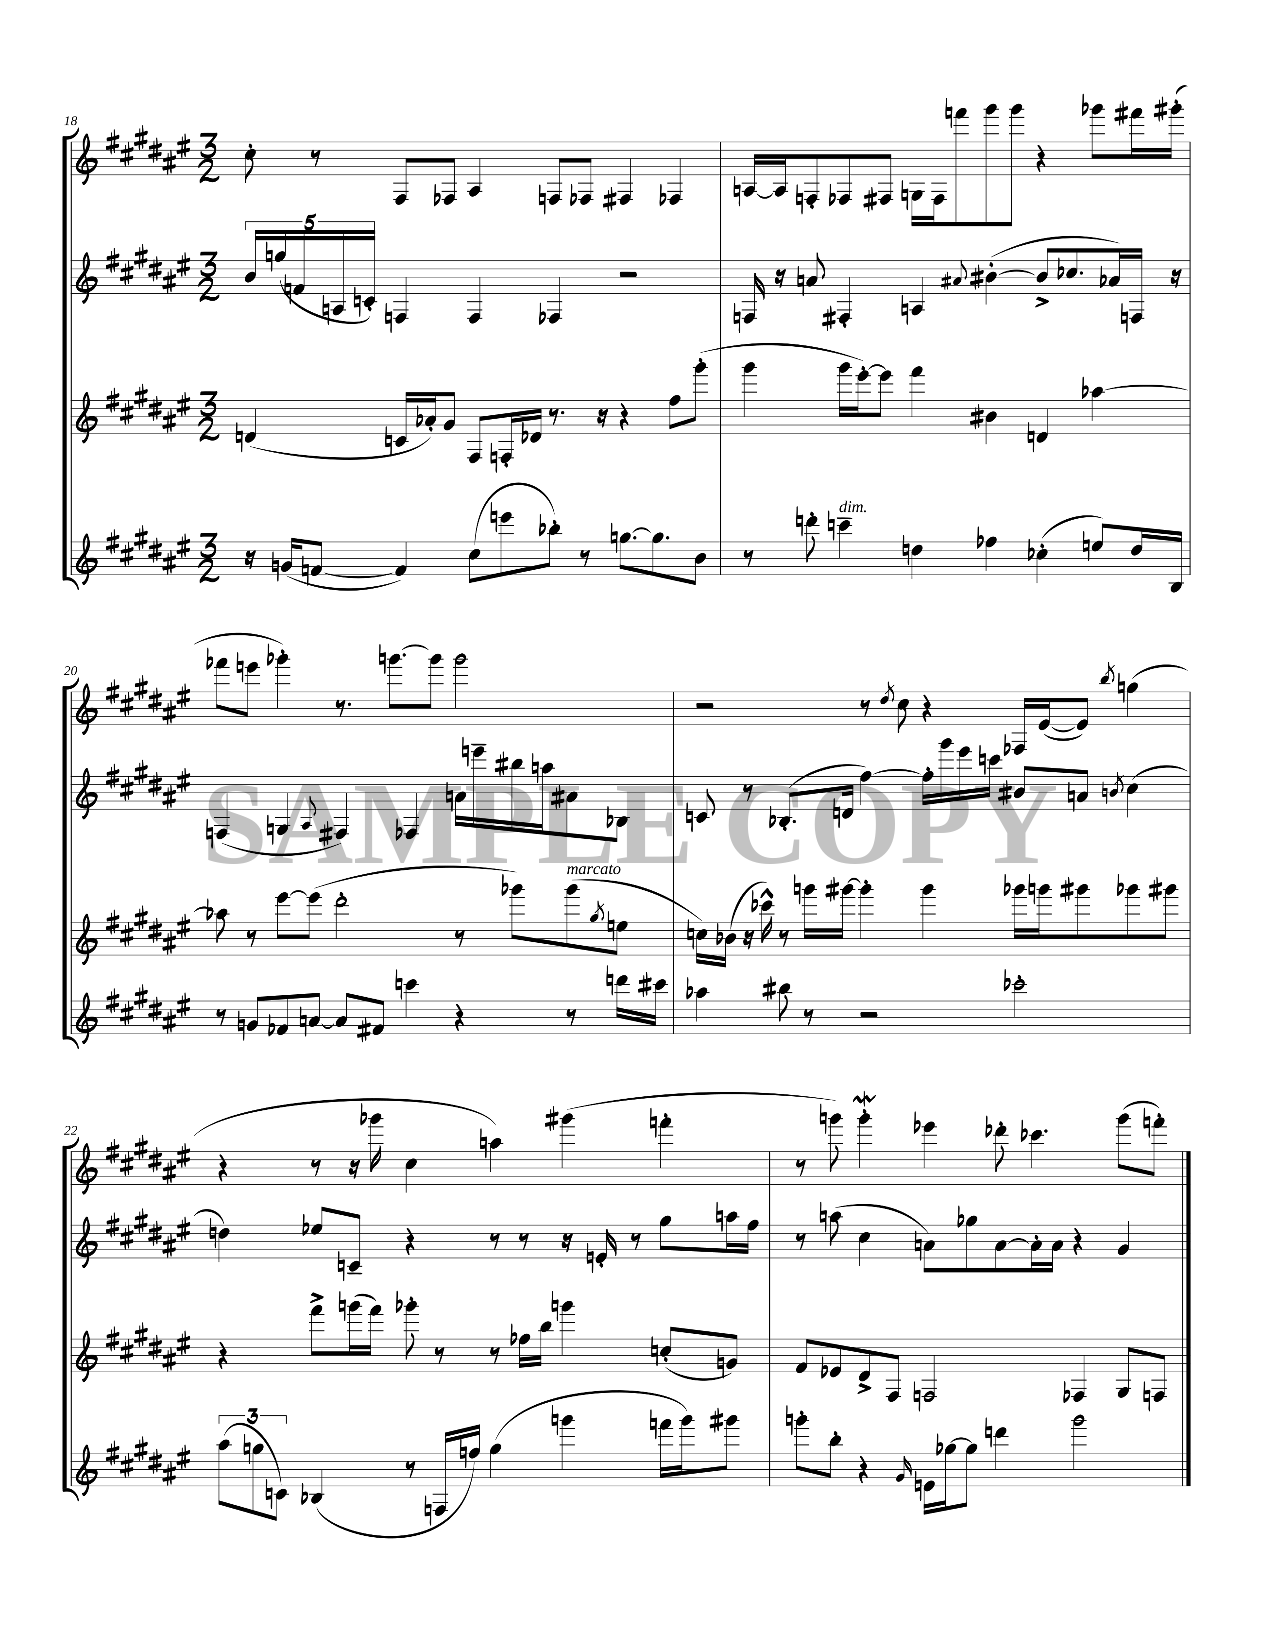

**kern	**kern	**kern	**kern
*staff4	*staff3	*staff2	*staff1
*clefG2	*clefG2	*clefG2	*clefG2
*k[f#c#g#d#a#e#]	*k[f#c#g#d#a#e#]	*k[f#c#g#d#a#e#]	*k[f#c#g#d#a#e#]
*M3/2	*M3/2	*M3/2	*M3/2
16r	(4d	20b	8cc#'
.	.	(20gg	.
(16g	.	.	.
.	.	20f	.
[8f	.	.	8r
.	.	20A	.
.	.	20c')	.
4f])	16c	4F	8F#
.	16a-')	.	.
.	8g#	.	8F-
(8cc#	8F#	4F	4A#
8eee	16F'	.	.
.	16d-	.	.
8bb-')	8.r	4F-	8F
8r	.	.	8F-
.	16r	.	.
[8.gg	4r	2r	4F#
8.gg]	.	.	.
.	8ff#	.	4F-
8b	(8ggg#'	.	.
=	=	=	=
8r	4ggg#	16F	[16A
.	.	16r	16A]
8ddd'	.	8a	8F'
4ccc~	16ggg#	4F#'	8F-
.	[16eee#')	.	.
.	8eee#]	.	8F#
4dd	4fff#	4A	16G
.	.	.	16F#
.	.	.	8fff
.	.	8qqa#	.
4ff-	4b#	([4b#'	8ggg#
.	.	.	8ggg#
(4cc-'	4d	8b#^]	4r
.	.	8.cc-	.
8ee)	[4aa-	.	8ggg-
.	.	16a-)	.
16dd	.	16F	16fff#
16B	.	16r	(16ggg#'
=	=	=	=
8r	8aa-]	(4F	8fff-
8g	8r	.	8eee
8f-	[8eee#	4G	4ggg-')
[8a	(8eee#]	.	.
.	.	8qqA#	.
8a]	2ddd#'	4F#)	8.r
8f#	.	.	.
.	.	.	[8.ggg
4ccc	.	4F-	.
.	.	.	8ggg]
4r	8r	16a	2ggg
.	.	16eee~	.
.	8ggg-)	16bb#	.
.	.	16aa	.
8r	(8ggg-	8a#	.
.	8qgg#	.	.
16ddd	8ee	8B-	.
16ccc#	.	.	.
=	=	=	=
4aa-	16cc)	8c	2r
.	(16b-	.	.
.	16r	8r	.
.	16ccc-^^)	.	.
8bb#	8r	(8.B-'	.
8r	16ggg	.	.
.	[16ggg#	16d	.
2r	4ggg#']	[4ff#)	8r
.	.	.	8qdd#
.	.	.	8cc#
.	4ggg#	16ff#']	4r
.	.	16ggg#	.
.	.	16eee#	.
.	.	16ccc	.
2ccc-'	16ggg-	8b#	16F-
.	16ggg	.	([16e#
.	8ggg#	8a	8e#])
.	.	8qb	8qbb
.	8ggg-	(4cc#	(4gg
.	8ggg#	.	.
=	=	=	=
(12aa#	4r	4dd)	4r
12gg	.	.	.
12c)	.	.	.
(4B-	8fff#^	8ee-	8r
.	(16ggg	8c~	16r
.	16fff#)	.	16ggg-
8r	8ggg-'	4r	4cc#
16F	8r	.	.
16ff)	.	.	.
(4gg	8r	8r	4aa)
.	16ff-	8r	.
.	16bb	.	.
4ggg	4ggg	16r	(4ggg#
.	.	16e'	.
.	.	8r	.
16fff	(8cc'	8gg#	4fff'
16ggg)	.	.	.
8ggg#	8g)	16aa	.
.	.	16ff#	.
=	=	=	=
8ggg'	8f#	8r	8r
8bb'	8e-	(8aa	8ggg)
4r	8d#^	4cc#	4ggg'
.	8F#	.	.
16qqg#	.	.	.
16e	2F	8a)	4eee-
[16gg-	.	.	.
8gg-]	.	8gg-	.
4ddd	.	[8a	8ddd-'
.	.	16a']	4.ccc-
.	.	16a	.
2ggg	4F-	4r	.
.	8G#	4g#	(8ggg
.	8F	.	8fff')
==	==	==	==
*-	*-	*-	*-
